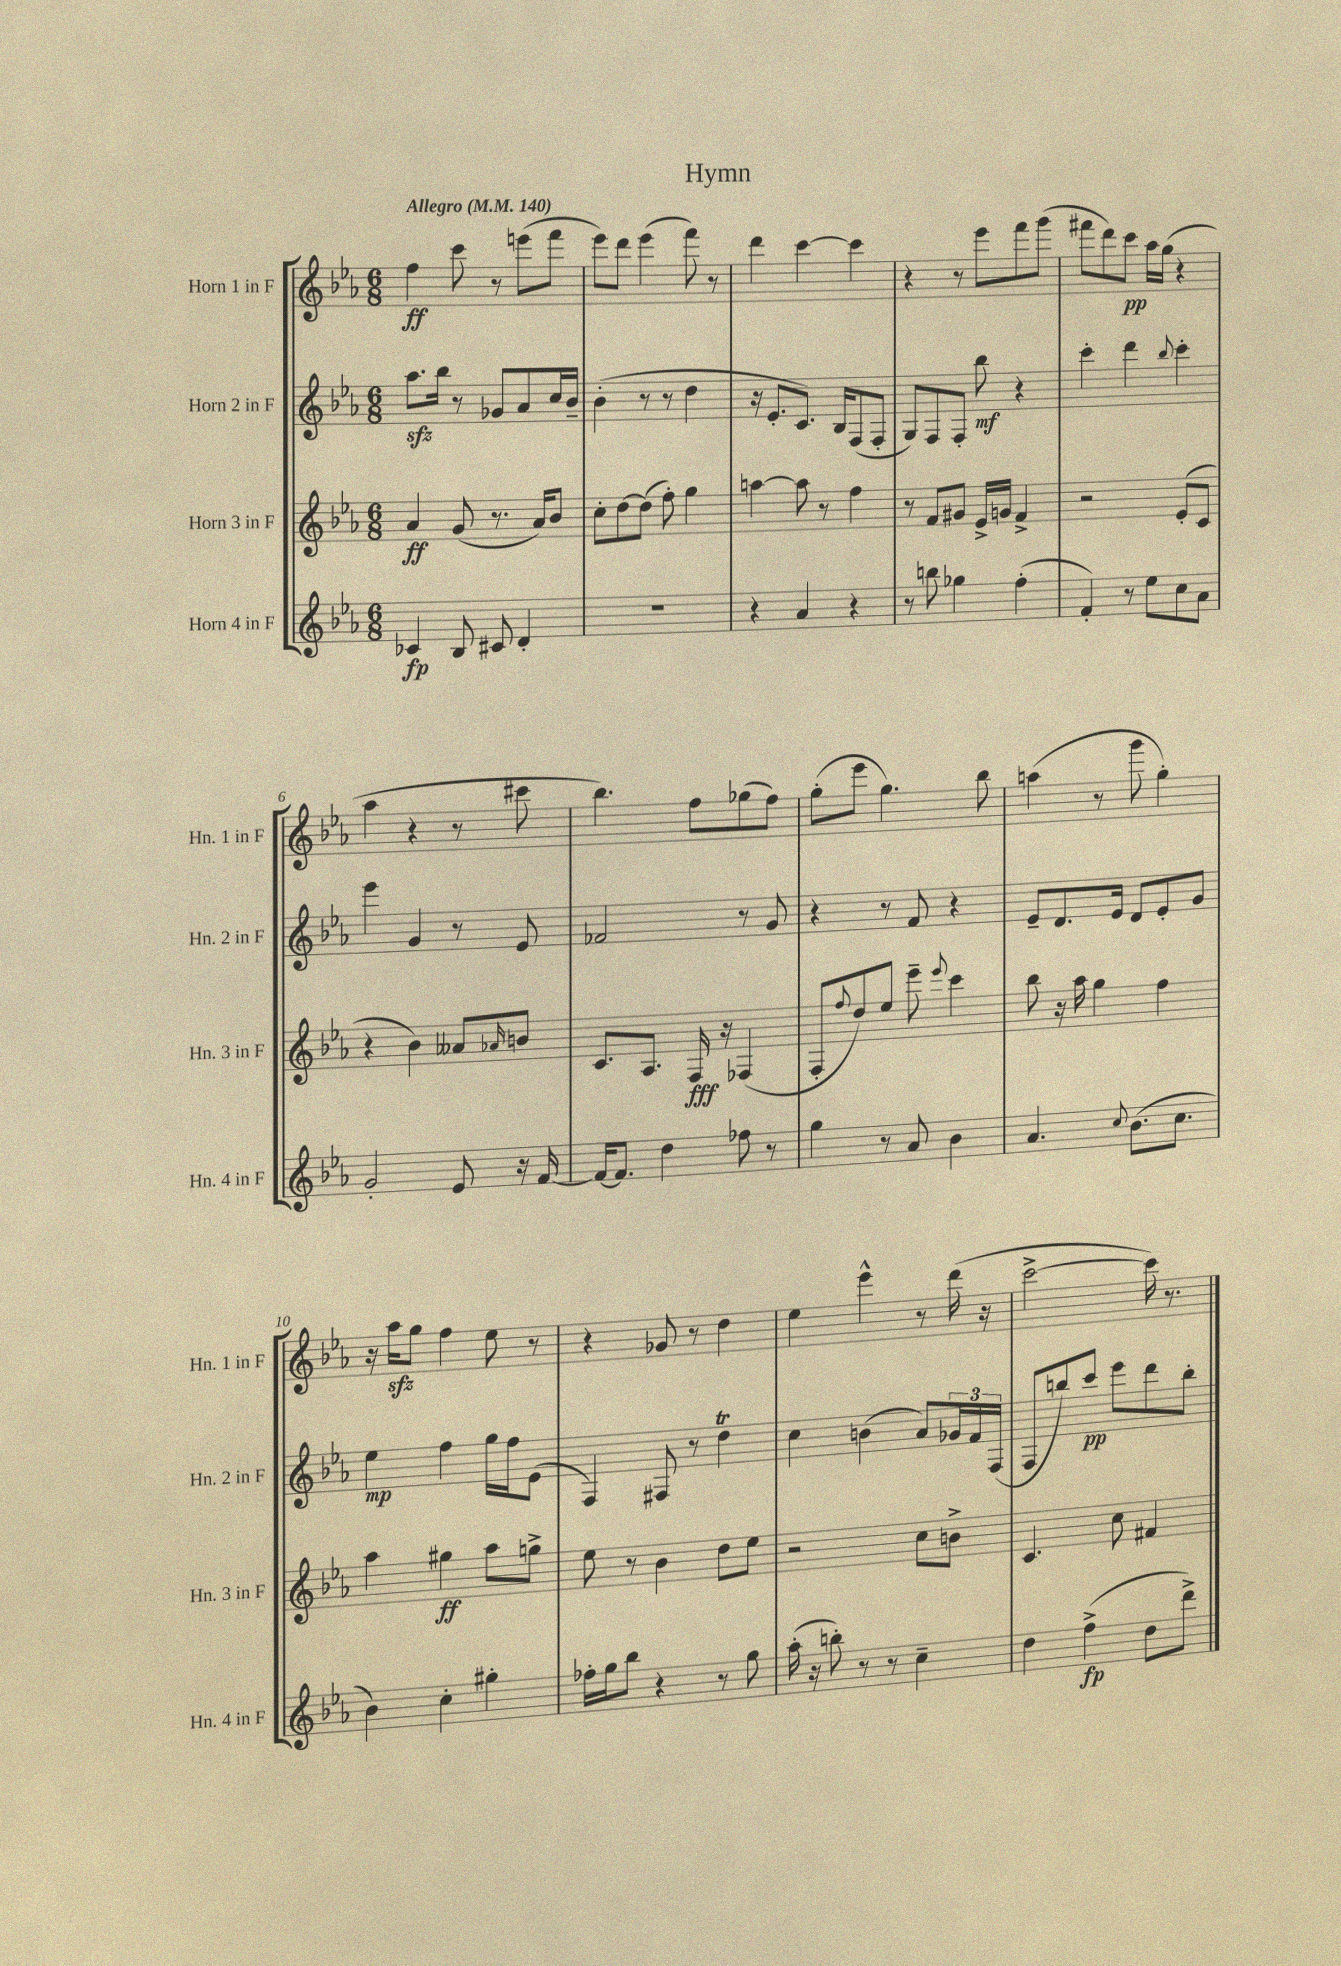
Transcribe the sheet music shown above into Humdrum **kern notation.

**kern	**dynam	**kern	**dynam	**kern	**dynam	**kern	**dynam
*part4	*part4	*part3	*part3	*part2	*part2	*part1	*part1
*staff4	*staff4	*staff3	*staff3	*staff2	*staff2	*staff1	*staff1
*I"Horn 4 in F	*	*I"Horn 3 in F	*	*I"Horn 2 in F	*	*I"Horn 1 in F	*
*I'Hn. 4 in F	*	*I'Hn. 3 in F	*	*I'Hn. 2 in F	*	*I'Hn. 1 in F	*
*clefG2	*	*clefG2	*	*clefG2	*	*clefG2	*
*k[b-e-a-]	*	*k[b-e-a-]	*	*k[b-e-a-]	*	*k[b-e-a-]	*
*M6/8	*	*M6/8	*	*M6/8	*	*M6/8	*
*MM140	*	*MM140	*	*MM140	*	*MM140	*
=1	=1	=1	=1	=1	=1	=1	=1
!	!	!	!	!	!	!LO:TX:a:B:t=Allegro	!
4c-X/	fp	4a-/	ff	8.aa-zz\L	.	4ff\	ff
.	.	.	.	16bb-\Jk	.	.	.
8B-/	.	(8g/	.	8r	.	8ccc\	.
8c#X/	.	8.r	.	8g-X/L	.	8r	.
4d'/	.	.	.	8a-/	.	(8eeen\L	.
.	.	16a-/KL)	.	.	.	.	.
.	.	8b-/J	.	16cc/L	.	8fff\J	.
.	.	.	.	16b-~/JJ	.	.	.
=2	=2	=2	=2	=2	=2	=2	=2
2.r	.	8cc'\L	.	(4b-'\	.	8eee-\L)	.
.	.	[8dd\	.	.	.	8ddd\J	.
.	.	(8dd\J]	.	8r	.	(4eee-\	.
.	.	8ff'\)	.	8r	.	.	.
.	.	4gg\	.	4dd\	.	8fff\)	.
.	.	.	.	.	.	8r	.
=3	=3	=3	=3	=3	=3	=3	=3
4r	.	[4aan\	.	16r	.	4ddd\	.
.	.	.	.	8.e-'/L	.	.	.
4a-/	.	8aa\]	.	8.c/J)	.	[4ccc\	.
.	.	8r	.	.	.	.	.
.	.	.	.	16B-/KL	.	.	.
4r	.	4ff\	.	(8F/	.	4ccc\]	.
.	.	.	.	8F'/J	.	.	.
=4	=4	=4	=4	=4	=4	=4	=4
8r	.	8r	.	8G/L)	.	4r	.
8bbn\	.	8f/L	.	8F/	.	.	.
4gg-X\	.	8g#X/J	.	8F'/J	.	8r	.
.	.	16e-^/LL	.	8bb-\	mf	8eee-\L	.
.	.	16gn/JJ	.	.	.	.	.
(4ff'\	.	4f^/	.	4r	.	8fff\	.
.	.	.	.	.	.	(8ggg\J	.
=5	=5	=5	=5	=5	=5	=5	=5
4f'/)	.	2r	.	4ccc'\	.	8fff#X\L	.
.	.	.	.	.	.	8ddd\)	.
8r	.	.	.	4ddd\	.	8ccc\J	pp
8ee-\L	.	.	.	.	.	16aa-\LL	.
.	.	.	.	.	.	(16gg\JJ	.
.	.	.	.	8qqbb-/	.	.	.
8cc\	.	(8e-'/L	.	4ccc'\	.	4r	.
8a-\J	.	8c/J	.	.	.	.	.
!!LO:LB:g=z
=6	=6	=6	=6	=6	=6	=6	=6
2g'/	.	4r	.	4eee-\	.	4aa-\	.
.	.	4b-\)	.	4g/	.	4r	.
8e-/	.	8a--X/L	.	8r	.	8r	.
.	.	16qqa-X/	.	.	.	.	.
16r	.	8bn/J	.	8e-/	.	8ccc#X\	.
[16f/	.	.	.	.	.	.	.
=7	=7	=7	=7	=7	=7	=7	=7
16f/KL_	.	8.c/L	.	2f-X/	.	4.bb-\)	.
8.f/J]	.	.	.	.	.	.	.
.	.	8.A-/J	.	.	.	.	.
4dd\	.	.	.	.	.	.	.
.	.	16F/	fff	.	.	8ff\L	.
.	.	16r	.	.	.	.	.
8ff-X\	.	(4F-X/	.	8r	.	(8gg-X\	.
8r	.	.	.	8g/	.	8ff\J)	.
=8	=8	=8	=8	=8	=8	=8	=8
4gg\	.	8F'/L	.	4r	.	(8gg'\L	.
.	.	8qqff/	.	.	.	.	.
.	.	8dd/)	.	.	.	8eee-\J	.
8r	.	8ee-/J	.	8r	.	4.gg\)	.
8a-/	.	8eee-~\	.	8f/	.	.	.
.	.	8qqeee-/	.	.	.	.	.
4b-\	.	4ccc\	.	4r	.	.	.
.	.	.	.	.	.	8bb-\	.
=9	=9	=9	=9	=9	=9	=9	=9
4.a-/	.	8bb-\	.	8e-~/L	.	(4aan\	.
.	.	16r	.	8.d/	.	.	.
.	.	16aa-\	.	.	.	.	.
.	.	4gg\	.	.	.	8r	.
.	.	.	.	16e-/Jk	.	.	.
8qqcc/	.	.	.	.	.	.	.
(8.b-\L	.	.	.	8d/L	.	8ggg\	.
.	.	4ff\	.	8e-'/	.	4gg'\)	.
8.cc\J	.	.	.	.	.	.	.
.	.	.	.	8g/J	.	.	.
!!LO:LB:g=z
=10	=10	=10	=10	=10	=10	=10	=10
4b-\)	.	4aa-\	.	4ee-\	mp	16r	.
.	.	.	.	.	.	16aa-zz\KL	.
.	.	.	.	.	.	8gg\J	.
4cc'\	.	4gg#X\	ff	4ff\	.	4ff\	.
4gg#X'\	.	8aa-\L	.	16gg\LL	.	8ee-\	.
.	.	.	.	16ff\J	.	.	.
.	.	8ggn^\J	.	(8e-\J	.	8r	.
=11	=11	=11	=11	=11	=11	=11	=11
16ff-X'\LL	.	8ee-\	.	4F/)	.	4r	.
16gg\J	.	.	.	.	.	.	.
8bb-\J	.	8r	.	.	.	.	.
4r	.	4b-\	.	8F#X/	.	8g-X/	.
.	.	.	.	8r	.	8r	.
8r	.	8dd\L	.	4ddt\	.	4dd\	.
8gg\	.	8ee-\J	.	.	.	.	.
=12	=12	=12	=12	=12	=12	=12	=12
(16aa-'\	.	2r	.	4cc\	.	4ee-\	.
16r	.	.	.	.	.	.	.
8bbn'\)	.	.	.	.	.	.	.
8r	.	.	.	(4bn\	.	4eee-^^\	.
8r	.	.	.	.	.	.	.
4cc~\	.	8cc\L	.	8a-/L)	.	8r	.
.	.	8bn^\J	.	24g-X/L	.	(16ddd\	.
.	.	.	.	24f/	.	.	.
.	.	.	.	.	.	16r	.
.	.	.	.	(24F/JJ	.	.	.
=13	=13	=13	=13	=13	=13	=13	=13
4dd\	.	4.c/	.	8F/L	.	[2ccc^\	.
.	.	.	.	8bbn/)	.	.	.
(4ff^\	fp	.	.	8ccc/J	pp	.	.
.	.	8cc\	.	8eee-\L	.	.	.
8dd\L	.	4f#X/	.	8ddd\	.	16ccc\])	.
.	.	.	.	.	.	8.r	.
8ddd^\J)	.	.	.	8bb'\J	.	.	.
==	==	==	==	==	==	==	==
*-	*-	*-	*-	*-	*-	*-	*-
